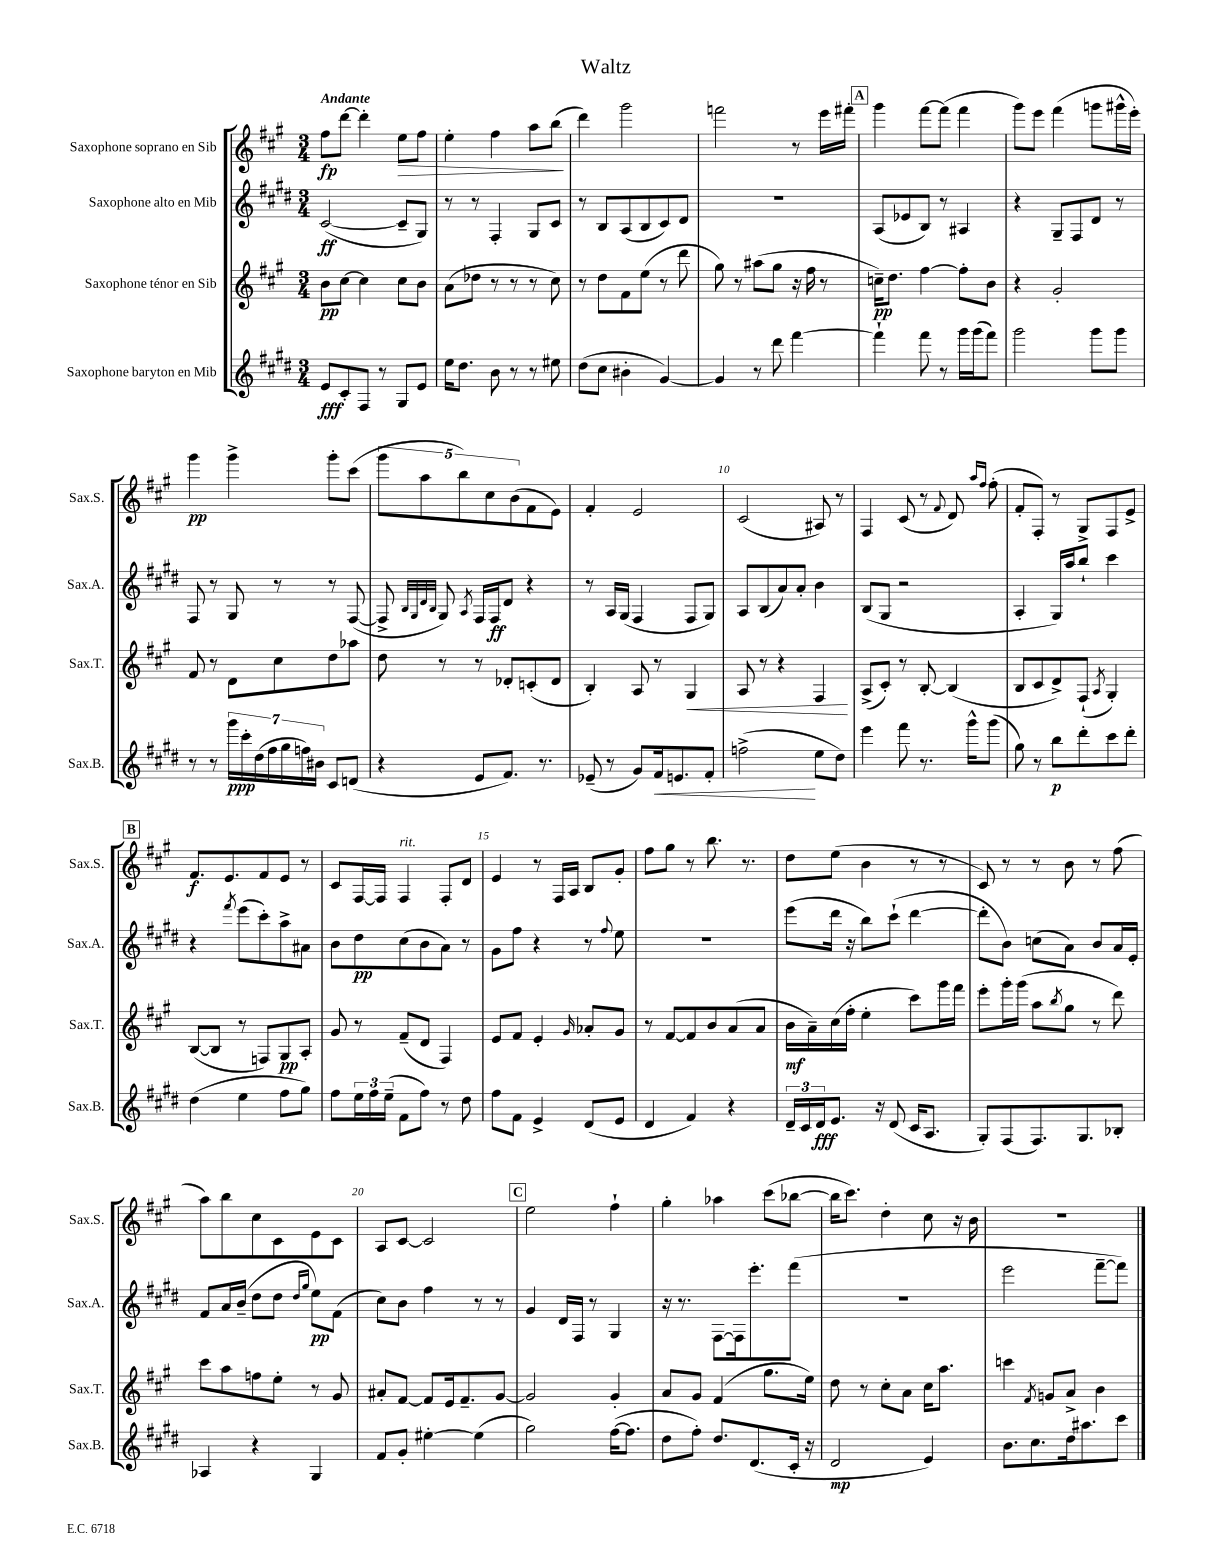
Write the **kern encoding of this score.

**kern	**kern	**kern	**kern
*staff4	*staff3	*staff2	*staff1
*clefG2	*clefG2	*clefG2	*clefG2
*k[f#c#g#d#]	*k[f#c#g#]	*k[f#c#g#d#]	*k[f#c#g#]
*M3/4	*M3/4	*M3/4	*M3/4
8e/L	8b\L	([2c#/	8ff#\L
8c#'/	[8cc#\J	.	[8ddd\J
8F#/J	4cc#\]	.	4ddd'\]
8r	.	.	.
8G#/L	8cc#\L	8c#~/]L	8ee\L
8e/J	8b\J	8G#/J)	8ff#\J
=	=	=	=
16ee\LK	(8a\L	8r	4ee'\
8.dd#\J	.	.	.
.	8dd-\J	8r	.
8b\	8r	4F#'/	4ff#\
8r	8r	.	.
8r	8r	8G#/L	8aa\L
8ee#\	8cc#\)	8c#/J	(8bb\J
=	=	=	=
(8dd#\L	8r	8r	4ddd\)
8cc#\J	8dd\L	8B/L	.
4b#'\	8f#\	(8A/	2ggg#\
.	(8ee\J	8B/	.
[4g#/)	8r	8c#/)	.
.	8ddd\	8d#/J	.
=	=	=	=
4g#/]	8gg#\)	2.r	2fff\
.	8r	.	.
8r	(8aa#\L	.	.
8ddd#\	8gg#\J	.	.
[4fff#\	16r	.	8r
.	16ff#\	.	.
.	8r	.	16eee\LL
.	.	.	16fff#'\JJ
=	=	=	=
4fff#`\]	16cc~\LK)	(8A/L	4ggg#\
.	8.dd\J	.	.
.	.	8e-/	.
8fff#\	[4ff#\	8B/J)	[8fff#\L
8r	.	8r	(8fff#\]J
16ggg#\LL	8ff#'\]L	4A#/	4fff#\
(16ggg#\J	.	.	.
8fff#\J)	8b\J	.	.
=	=	=	=
2ggg#\	4r	4r	8ggg#\L)
.	.	.	8eee\J
.	2g#'/	8G#~/L	(4fff#\
.	.	8F#/	.
8ggg#\L	.	8d#/J	8ggg\L
8ggg#\J	.	8r	16ggg#^^\L
.	.	.	16eee'\JJ)
=	=	=	=
8r	8f#/	8F#/	4ggg#\
8r	8r	8r	.
28ggg#\LL	8d\L	8G#/	4ggg#^\
28ccc#'\	.	.	.
(28dd#\	.	.	.
28ff#\	.	.	.
.	8cc#\	8r	.
28gg#\	.	.	.
28ff\)	.	.	.
28b#\JJ	.	.	.
8c#/L	8dd\	8r	8ggg#'\L
(8d/J	8aa-\J	([8F#/	(8ccc#\J
=	=	=	=
4r	8dd\	8F#^/]	10ggg#\L
.	.	.	10aa\
.	.	32qqB/LLL	.
.	.	32qqG#/	.
.	.	32qqd#/	.
.	.	32qqB/JJJ	.
.	8r	8G#/)	.
.	.	.	10bb\)
.	.	8qA/	.
8e/L	8r	16F#/LL	.
.	.	.	10cc#\
.	.	16F#/J	.
8.f#/J)	8d-'/L	8d#/J	.
.	.	.	(10b\
.	(8c'/	4r	8f#\
8.r	.	.	.
.	8d-/J	.	8e\J)
=	=	=	=
(8e-~/	4B'/)	8r	4f#'/
8r	.	16A/LL	.
.	.	(16G#/JJ	.
8g#/L)	8A/	4F#/	2e/
16f#/k	8r	.	.
8.e/	.	.	.
.	4G#/	8F#/L	.
8f#'/J	.	8G#/J)	.
=	=	=	=
(2ff^\	8A/	8A/L	(2c#/
.	8r	(8B/	.
.	4r	8a/)	.
.	.	8a'/J	.
8ee\L	4F#/	4b\	8A#/)
8dd#\J)	.	.	8r
=	=	=	=
4eee\	(8A^/L	(8B/L	4F#/
.	8c#'/J)	8G#/J	.
8fff#\	8r	2r	(8c#/
8.r	[8B'/	.	8r
.	.	.	8qqf#/
.	(4B/]	.	8d/)
16ggg#^^\LK	.	.	.
.	.	.	16qqaa/LL
.	.	.	16qqff#/JJ
(8ggg#\J	.	.	(8ff#'\
=	=	=	=
8gg#\)	8B/L	4A'/	8f#'/L
8r	8c#/	.	8F#'/J)
8bb\L	8d^/)	16G#/LL)	8r
.	.	16aa/J	.
8ddd#'\	(8F#`/J	8bb`/J	8G#^/L
.	8qA/	.	.
8ccc#\	4G#'/)	4ccc#\	8F#/
8ddd#'\J	.	.	8e^/J
=	=	=	=
(4dd#\	([8B/L	4r	8.f#/L
.	8B/]J	.	.
.	.	.	8.e/
.	.	8qfff#/	.
4ee\	8r	(8eee\L	.
.	8F/L)	8ccc#'\)	8f#/
8ff#\L	8G#/	8aa^\	8e/J
8gg#\J)	8A'/J	8a#\J	8r
=	=	=	=
8ff#\L	8g#/	8b\L	8c#/L
24ee\L	8r	8dd#\	[16F#/L
24ff#\	.	.	.
.	.	.	16F#/]JJ
(24ee~\JJ	.	.	.
8f#\L	(8f#~/L	(8cc#\	4F#/
8ff#\J)	8d/J	8b\	.
8r	4F#/)	8a\J)	8F#'/L
8dd#\	.	8r	8d/J
=	=	=	=
8ff#\L	8e/L	8g#\L	4e/
8f#\J	8f#/J	8ff#\J	.
4e^/	4e'/	4r	8r
.	.	.	16F#/LL
.	.	.	16A/JJ
.	16qqg#/	.	.
(8d#/L	8a-'/L	8r	8B/L
.	.	8qqff#/	.
8e/J	8g#/J	8ee\	8g#'/J
=	=	=	=
4d#/	8r	2.r	8ff#\L
.	[8f#/L	.	8gg#\J
4f#/)	8f#/]	.	8r
.	8b/	.	8.bb\
4r	(8a/	.	.
.	.	.	8.r
.	8a/J	.	.
=	=	=	=
24d#~/LL	16b\LL	(8eee\L	8dd\L
24c#/	.	.	.
.	16a~\)	.	.
24d#/J	.	.	.
8.e/J	(16cc#\	16ddd#\Jk	(8ee\J
.	16ff#'\JJ	16r	.
.	4ee'\	8bb\L)	4b\
16r	.	.	.
(8d#/	.	(8ccc#`\J	.
16c#/LK	8ccc#\L)	[4ddd#\	8r
8.A/J	.	.	.
.	16ggg#\L	.	8r
.	16fff#\JJ	.	.
=	=	=	=
8G#'/L)	8eee'\L	8ddd#'\]L	8c#/)
(8F#/	16ggg#'\L	8b\J)	8r
.	(16ggg#\JJ	.	.
8.F#/)	8aa\L	(8cc\L	8r
.	8qbb/	.	.
.	8gg#\J	8a\J)	8b\
8.G#/	.	.	.
.	8r	8b/L	8r
8B-'/J	8ddd\)	16a/L	(8ff#\
.	.	16e'/JJ	.
=	=	=	=
4A-/	8ccc#\L	8f#/L	8aa\L)
.	8aa\	16a/L	8bb\
.	.	(16b~/JJ	.
4r	8ff\	8dd#\L	8cc#\
.	8ee'\J	8dd#\J	8c#\
.	.	16qqdd#/LL	.
.	.	16qqgg#/JJ	.
4G#/	8r	8ee\L)	8e\
.	8g#/	(8f#\J	8c#\J
=	=	=	=
8f#/L	8a#'/L	8cc#\L)	8A/L
8g#'/J	[8f#/J	8b\J	[8c#/J
[4ee#'\	8f#/]L	4ff#\	2c#/]
.	16e/k	.	.
.	8.f#~/	.	.
(4ee#\]	.	8r	.
.	[8g#/J	8r	.
=	=	=	=
2gg#\)	2g#/]	4g#/	2ee\
.	.	16d#/LL	.
.	.	16F#/JJ	.
.	.	8r	.
([16ff#\LK	4g#'/	4G#/	4ff#`\
8.ff#\]J	.	.	.
=	=	=	=
8dd#\L	8a/L	16r	4gg#'\
.	.	8.r	.
8ff#'\J)	8g#/J	.	.
8.dd#/L	(4f#/	[8F#\L	4aa-\
.	.	16F#\]k	.
(8.d#/	.	8.eee'\	.
.	8.gg#\L	.	(8ccc#\L
16c#'/Jk	.	(8fff#\J	[8bb-\J
16r	16ee\Jk)	.	.
=	=	=	=
2d#/	8dd\	2.r	16bb-\]LK
.	.	.	8.ccc#\J)
.	8r	.	.
.	8cc#'\L	.	4dd'\
.	8a\J	.	.
4e/)	16cc#\LK	.	8cc#\
.	8.aa\J	.	.
.	.	.	16r
.	.	.	16b\
=	=	=	=
8.b\L	4ccc\	2eee\	2.r
8.cc#\	.	.	.
.	8qf#/	.	.
.	8g/L	.	.
16dd#\k	8a^/J	.	.
8.aa#\	.	.	.
.	4b\	[8fff#~\L	.
8ccc#\J	.	8fff#\]J)	.
==	==	==	==
*-	*-	*-	*-
